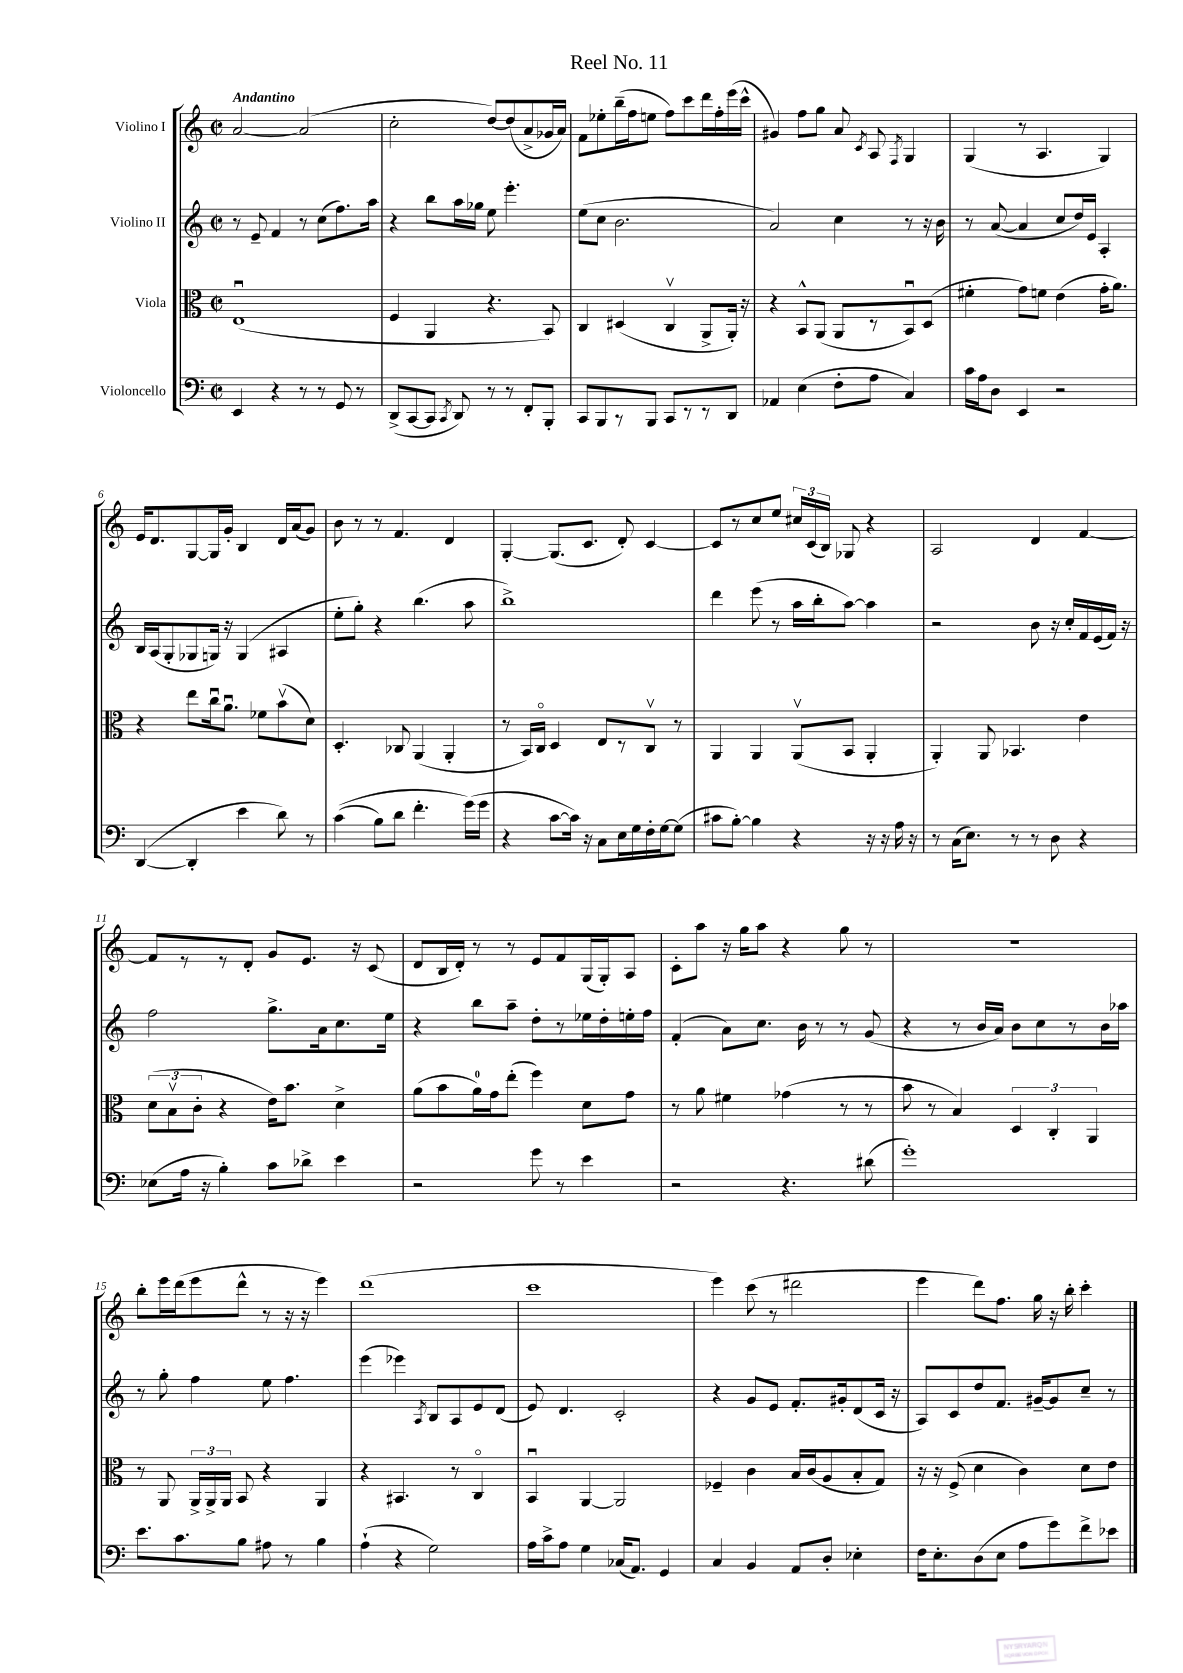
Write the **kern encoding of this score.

**kern	**kern	**kern	**kern
*staff4	*staff3	*staff2	*staff1
*clefF4	*clefC3	*clefG2	*clefG2
*k[]	*k[]	*k[]	*k[]
*M2/2	*M2/2	*M2/2	*M2/2
*met(c|)	*met(c|)	*met(c|)	*met(c|)
4EE/	(1Eu	8r	[2a/
.	.	8e~/	.
4r	.	4f/	.
8r	.	8r	(2a/]
8r	.	(8cc\L	.
8GG/	.	8.ff\)	.
8r	.	.	.
.	.	16aa\Jk	.
=	=	=	=
(8DD^/L	4F/	4r	2cc'\
[8CC/	.	.	.
8CC/]J	4AA/	8bb\L	.
8qCC/	.	.	.
8DD/)	.	16aa\L	.
.	.	16gg-\JJ	.
8r	4.r	8ee\	[8dd/L)
8r	.	4.eee'\	(8dd/]
8FF'/L	.	.	8a^/
8BBB'/J	8BB/)	.	16g-/L
.	.	.	16a/JJ)
=	=	=	=
8CC/L	4C/	(8ee\L	8f\L
8BBB/	.	8cc\J	8ee-'\
8r	(4D#/	2.b\	(16bb~\L
.	.	.	16ff\J
8BBB/J	.	.	8ee\J
8CC/L	4Cv/	.	8ff\L)
8r	.	.	8ccc\
8r	8AA^/L	.	16ddd\L
.	.	.	16ff'\
8DD/J	16AA'/Jk)	.	(16eee\
.	16r	.	16ccc^^\JJ
=	=	=	=
4AA-/	4r	2a/)	4g#/)
(4E\	8BB^^/L	.	8ff\L
.	(8AA/J	.	8gg\J
8F'\L	8AA/L	4cc\	8a/
.	.	.	8qc/
8A\J	8r	.	8A/
.	.	.	8qF/
4C/)	8BBu/)	8r	4G/
.	(8D/J	16r	.
.	.	16b\	.
=	=	=	=
16c\LL	4f#'\	8r	(4G/
16A\J	.	.	.
8D\J	.	([8a/	.
4EE/	8g\L)	4a/]	8r
.	8f\J	.	4.A/
2r	(4e\	8cc/L	.
.	.	16dd/L)	.
.	.	16e/JJ	.
.	16g'\LK	4A'/	4G/)
.	8.a\J)	.	.
=	=	=	=
([4DD/	4r	16B/LL	16e/LK
.	.	(16A/J	8.d/
.	.	8G'/	.
4DD'/]	8ee\L	8G-/	[8G/
.	16ccu\k	16G/Jk)	16G/]L
.	8.au\J	16r	16g'/JJ
4e\	.	(4G/	4B/
.	8f-\L	.	.
8d\)	(8bv\	4A#/	16d/LL
.	.	.	(16a/J
8r	8d\J)	.	8g/J)
=	=	=	=
&((4c\	4.D'/	8ee'\L	8b\
.	.	8gg'\J)	8r
8B\L)	.	4r	8r
8d\J	8C-/	.	4.f/
4.f'\	(4AA/	(4.bb\	.
.	4AA'/	.	4d/
(16g\LL&)	.	8aa\	.
16g\JJ	.	.	.
=	=	=	=
4r	8r	1bb^)	[4G'/
.	16BB/LL)	.	.
.	16Co/JJ	.	.
[8c\L	4D/	.	(8.G/]L
16c\]Jk)	.	.	.
16r	.	.	8.c/J
8C\L	8E/L	.	.
16E\L	8r	.	8d'/)
16G\	.	.	.
16F'\	8Cv/J	.	[4c/
[16G\J	.	.	.
(8G\]J	8r	.	.
=	=	=	=
8c#\L	4AA/	4ddd\	8c/]L
[8B'\J)	.	.	8r
4B\]	4AA/	(8eee\	8cc/
.	.	8r	8ee/J
4r	(8AAv/L	16aa\LL	24cc#/LL
.	.	.	(24c/
.	.	16bb'\J	.
.	.	.	24B/JJ)
.	8BB/J	[8aa\J)	8G-/
16r	4AA'/	4aa\]	4r
16r	.	.	.
16A\	.	.	.
16r	.	.	.
=	=	=	=
8r	4AA'/)	2r	2A/
(16C\LK	.	.	.
8.E\J)	.	.	.
.	8AA/	.	.
8r	4.BB-/	.	.
8r	.	8b\	4d/
8D\	.	16r	.
.	.	16cc'/LL	.
4r	4e\	16f/	[4f/
.	.	(16e/	.
.	.	16f/JJ)	.
.	.	16r	.
=	=	=	=
(8E-\L	(12d\L	2ff\	8f/]L
.	12Bv\	.	.
16A\Jk	.	.	8r
.	12c'\J	.	.
16r	.	.	.
4B'\)	4r	.	8r
.	.	.	8d'/J
8c\L	16e\LK)	8.gg^\L	8g/L
.	8.b\J	.	.
8d-^\J	.	.	8.e/J
.	.	16a\k	.
4e\	4d^\	8.cc\	.
.	.	.	16r
.	.	.	(8c/
.	.	16ee\Jk	.
=	=	=	=
2r	(8a\L	4r	8d/L
.	8b\	.	16B/L
.	.	.	16d'/JJ)
.	16a\L)	8bb\L	8r
.	16g\J	.	.
.	(8ee'\J	8aa~\J	8r
8g\	4ff\)	8dd'\L	8e/L
8r	.	8r	8f/
4e\	8d\L	16ee-\L	(16G/L
.	.	16dd'\	16G'/J)
.	8g\J	16ee'\	8A/J
.	.	16ff\JJ	.
=	=	=	=
2r	8r	(4f'/	8c'\L
.	8a\	.	8aa\J
.	4f#\	8a\L)	16r
.	.	.	16gg\LK
.	.	8.cc\J	8aa\J
4.r	(4g-\	.	4r
.	.	16b\	.
.	.	8r	.
.	8r	8r	8gg\
(8d#\	8r	(8g/	8r
=	=	=	=
1g')	8b\	4r	1r
.	8r	.	.
.	4B/)	8r	.
.	.	16b/LL	.
.	.	16a/JJ)	.
.	6D/	8b\L	.
.	.	8cc\	.
.	6C'/	.	.
.	.	8r	.
.	6AA/	.	.
.	.	16b\L	.
.	.	16aa-\JJ	.
=	=	=	=
8.e\L	8r	8r	8bb'\L
.	8AA/	8gg'\	16eee\L
8.c\	.	.	(16ddd\J
.	24AA^/LL	4ff\	8eee\
.	24AA^/	.	.
.	24AA/JJ	.	.
8B\J	8BB/	.	8ddd^^\J
8A#\	4r	8ee\	8r
8r	.	4.ff\	16r
.	.	.	16r
4B\	4AA/	.	4eee\)
=	=	=	=
(4A`\	4r	(4eee\	(1ddd
4r	4.BB#/	4eee-\)	.
.	.	8qA/	.
2G\)	.	8B/L	.
.	8r	8A/	.
.	4Co/	8e/	.
.	.	(8d/J	.
=	=	=	=
16A\LL	4BBu/	8e/)	1ccc
16c^\J	.	.	.
8A\J	.	4.d/	.
4G\	[4AA/	.	.
(16C-/LK	2AA/]	2c'/	.
8.AA/J)	.	.	.
4GG/	.	.	.
=	=	=	=
4C/	4F-~/	4r	4eee\)
4BB/	4c\	8g/L	(8ccc\
.	.	8e/J	8r
8AA/L	16B/LL	8.f'/L	2ddd#\
.	(16c/J	.	.
8D'/J	8A/	.	.
.	.	16g#'/k	.
4E-'\	8B'/	(8d/	.
.	8G/J)	16c/Jk	.
.	.	16r	.
=	=	=	=
16F\LK	16r	8A/L)	4eee\
8.E'\	16r	.	.
.	(8F^/	8c/	.
(8D\	4d\	8dd/	8ddd\L)
8E\J	.	8.f/J	8.ff\J
8A\L	4c\)	.	.
.	.	[16g#~/LK	16gg\
8g\)	.	8g#/]	16r
.	.	.	16bb'\
8f^\	8d\L	8cc~/J	4ccc'\
8e-\J	8e\J	8r	.
==	==	==	==
*-	*-	*-	*-
